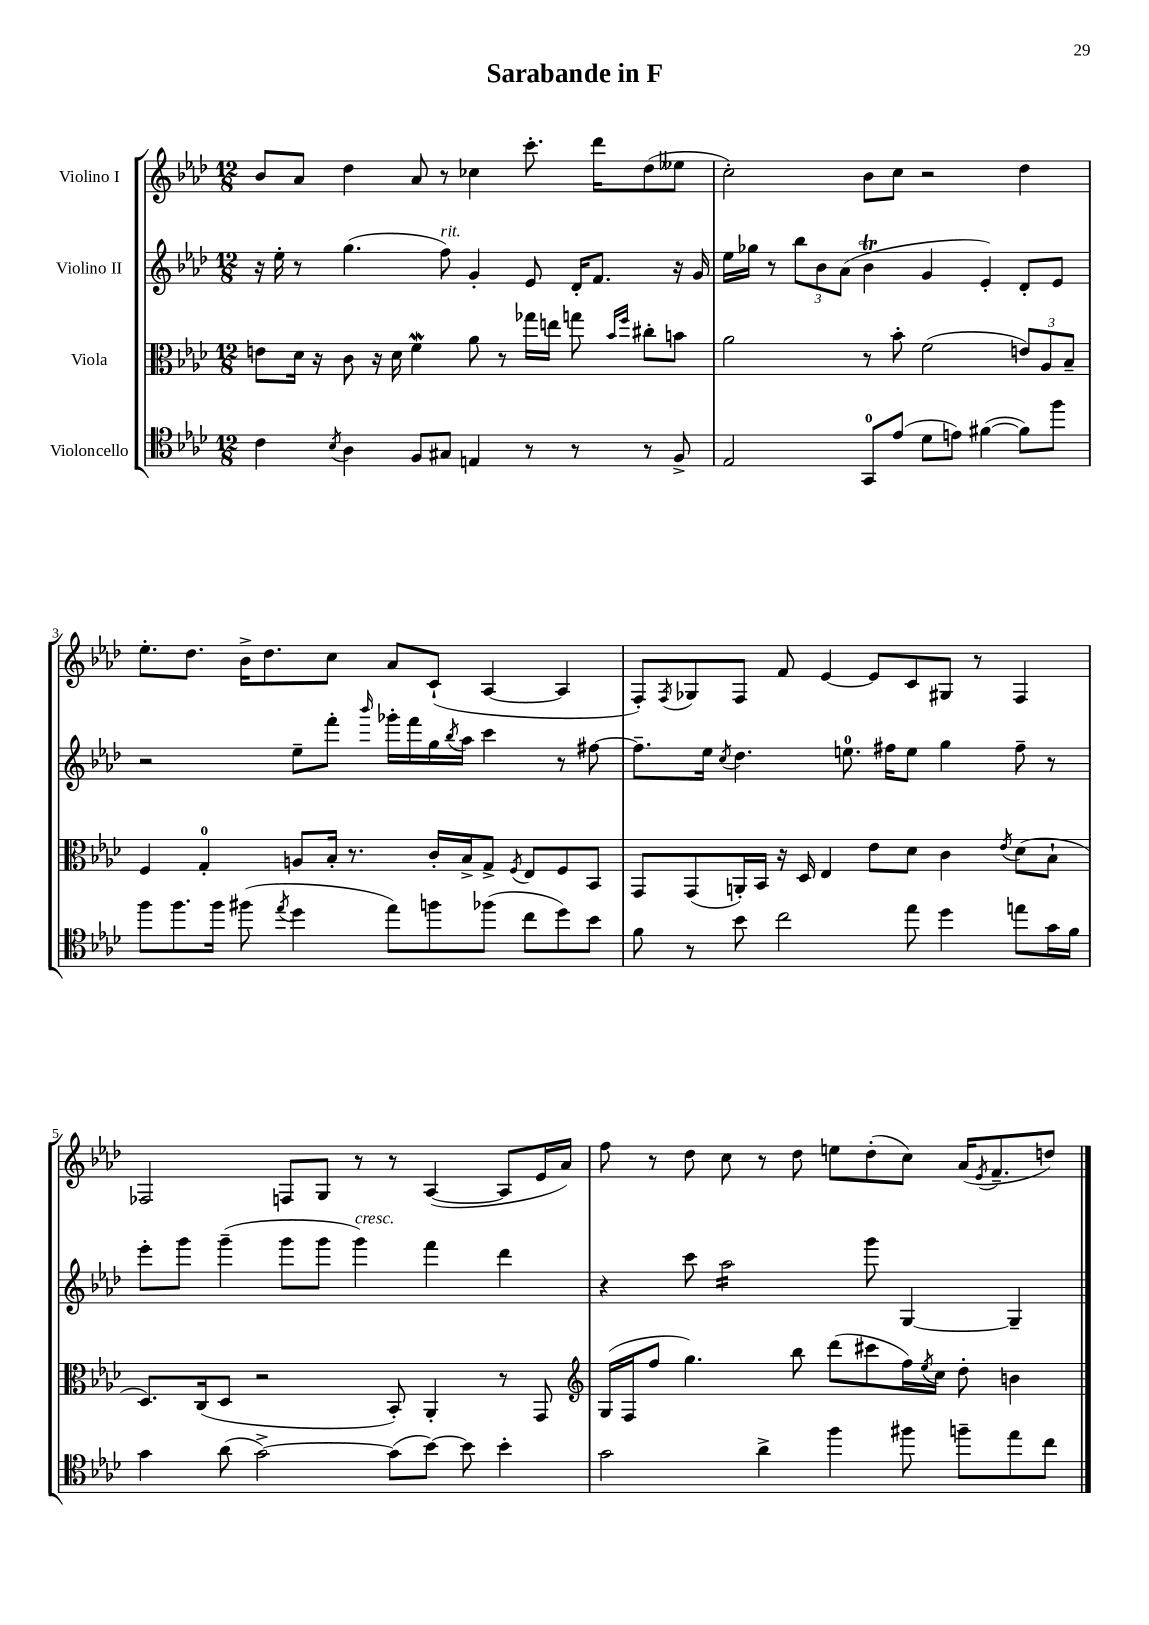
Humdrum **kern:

**kern	**kern	**kern	**kern
*part4	*part3	*part2	*part1
*staff4	*staff3	*staff2	*staff1
*I"Violoncello	*I"Viola	*I"Violino II	*I"Violino I
*clefC4	*clefC3	*clefG2	*clefG2
*k[b-e-a-d-]	*k[b-e-a-d-]	*k[b-e-a-d-]	*k[b-e-a-d-]
*M12/8	*M12/8	*M12/8	*M12/8
=1	=1	=1	=1
4c\	8en\L	16r	8b-/L
.	.	16ee-'\	.
.	16d-\Jk	8r	8a-/J
.	16r	.	.
8qB-/	.	.	.
4A-\	8c\	(4.gg\	4dd-\
.	16r	.	.
.	16d-\	.	.
8F/L	4fW\	.	8a-/
!	!	!LO:TX:a:i:t=rit.	!
8G#X/J	.	8ff\)	8r
4En/	8a-\	4g'/	4cc-X\
.	8r	.	.
8r	16gg-X\LL	8e-/	8.ccc'\
.	16een\JJ	.	.
8r	8ggn\	16d-'/KL	.
.	.	8.f/J	16ddd-\KL
.	16qqb-/LL	.	.
.	16qqff/JJ	.	.
8r	8cc#X'\L	.	(8dd-\
8F^/	8bn\J	16r	8ee--X\J
.	.	16g/	.
=2	=2	=2	=2
2E-/	2a-\	16ee-\LL	2cc'\)
.	.	16gg-X\JJ	.
.	.	8r	.
.	.	12bb-\L	.
.	.	12b-\	.
.	.	(12a-\J	.
8GG/L	8r	4b-T\	8b-\L
(8e-/J	8b-'\	.	8cc\J
8d-\L	(2f\	4g/	2r
8en\J)	.	.	.
([4f#X\	.	4e-'/)	.
8f#\L])	12en/L)	8d-'/L	4dd-\
.	12A-/	.	.
8ff\J	.	8e-/J	.
.	12B-~/J	.	.
!!LO:LB:g=z
=3	=3	=3	=3
8ff\L	4F/	2r	8.ee-'\L
8.ff\	.	.	.
.	.	.	8.dd-\J
.	4G'/	.	.
16ff\Jk	.	.	.
(8ff#X\	.	.	16b-^\KL
.	.	.	8.dd-\
8qee-/	.	.	.
4dd-\	8An/L	8ee-~\L	.
.	16B-'/Jk	8fff'\J	8cc\J
.	8.r	.	.
.	.	16qqbbb-/	.
8ee-\L)	.	16ggg-X'\LL	8a-/L
.	.	16fff\	.
8ffn\	16c'/LL	16gg\	(8c`/J
.	.	8qbb-/	.
.	16B-^/J	16aa-\JJ	.
(8ff-X\J	8G^/J	4ccc\	[4A-/
.	8qF/	.	.
8cc\L	8E-/L	.	.
8dd-\)	8F/	8r	4A-/]
8b-\J	8BB-/J	[8ff#X\	.
=4	=4	=4	=4
8f\	8GG/L	8.ff#~\L]	8F'/L)
.	.	.	8qF/
8r	(8GG/	.	8G-X/
.	.	16ee-\Jk	.
.	.	8qcc/	.
8b-\	16AAn'/L)	4.dd-\	8F/J
.	16BB-/JJ	.	.
2cc\	16r	.	8f/
.	16D-/	.	.
.	4E-/	.	[4e-/
.	.	8.een\	.
.	8e-\L	.	8e-/L]
.	.	16ff#X\KL	.
8ee-\	8d-\J	8ee\J	8c/
4dd-\	4c\	4gg\	8G#X/J
.	.	.	8r
.	8qe-/	.	.
8een\L	(8d-\L	8ff#~\	4F/
16g\L	8B-`\J	8r	.
16f\JJ	.	.	.
!!LO:LB:g=z
=5	=5	=5	=5
4g\	8.D-/L)	8eee-'\L	2F-X/
.	.	8ggg\J	.
.	(16C/k	.	.
(8a-\	8D-/J	(4ggg~\	.
[2g^\)	2r	.	.
.	.	8ggg\L	8Fn/L
.	.	8ggg\J	8G/J
!	!	!LO:TX:a:i:t=cresc.	!
.	.	4ggg\)	8r
(8g\L]	8BB-'/)	.	8r
[8b-\J)	4AA-'/	4fff\	([4A-/
8b-\]	.	.	.
4b-'\	8r	4ddd-\	8A-/L]
.	8GG/	.	16e-/L
.	.	.	16a-/JJ)
=6	=6	=6	=6
*	*clefG2	*	*
2g\	(16G/LL	4r	8ff\
.	16F/J	.	.
.	8ff/J	.	8r
.	4.gg\)	8ccc\	8dd-\
*	*	*tremolo	*
.	.	16aa-\LL	8cc\
.	.	16aa-\	.
4a-^\	.	16aa-\	8r
.	.	16aa-\	.
.	8bb-\	16aa-\	8dd-\
.	.	16aa-\	.
4ff\	(8ddd-\L	16aa-\	8een\L
.	.	16aa-\JJ	.
*	*	*Xtremolo	*
.	8ccc#X\	8ggg\	(8dd-'\
8ff#X\	16ff\L)	[4G/	8cc\J)
.	8qee-/	.	.
.	16cc\JJ	.	.
8ffn~\L	8dd-'\	.	(16a-/KL
.	.	.	8qe-/
.	.	.	8.f~/
8ee-\	4bn\	4G~/]	.
8cc\J	.	.	8ddn/J)
==	==	==	==
*-	*-	*-	*-
